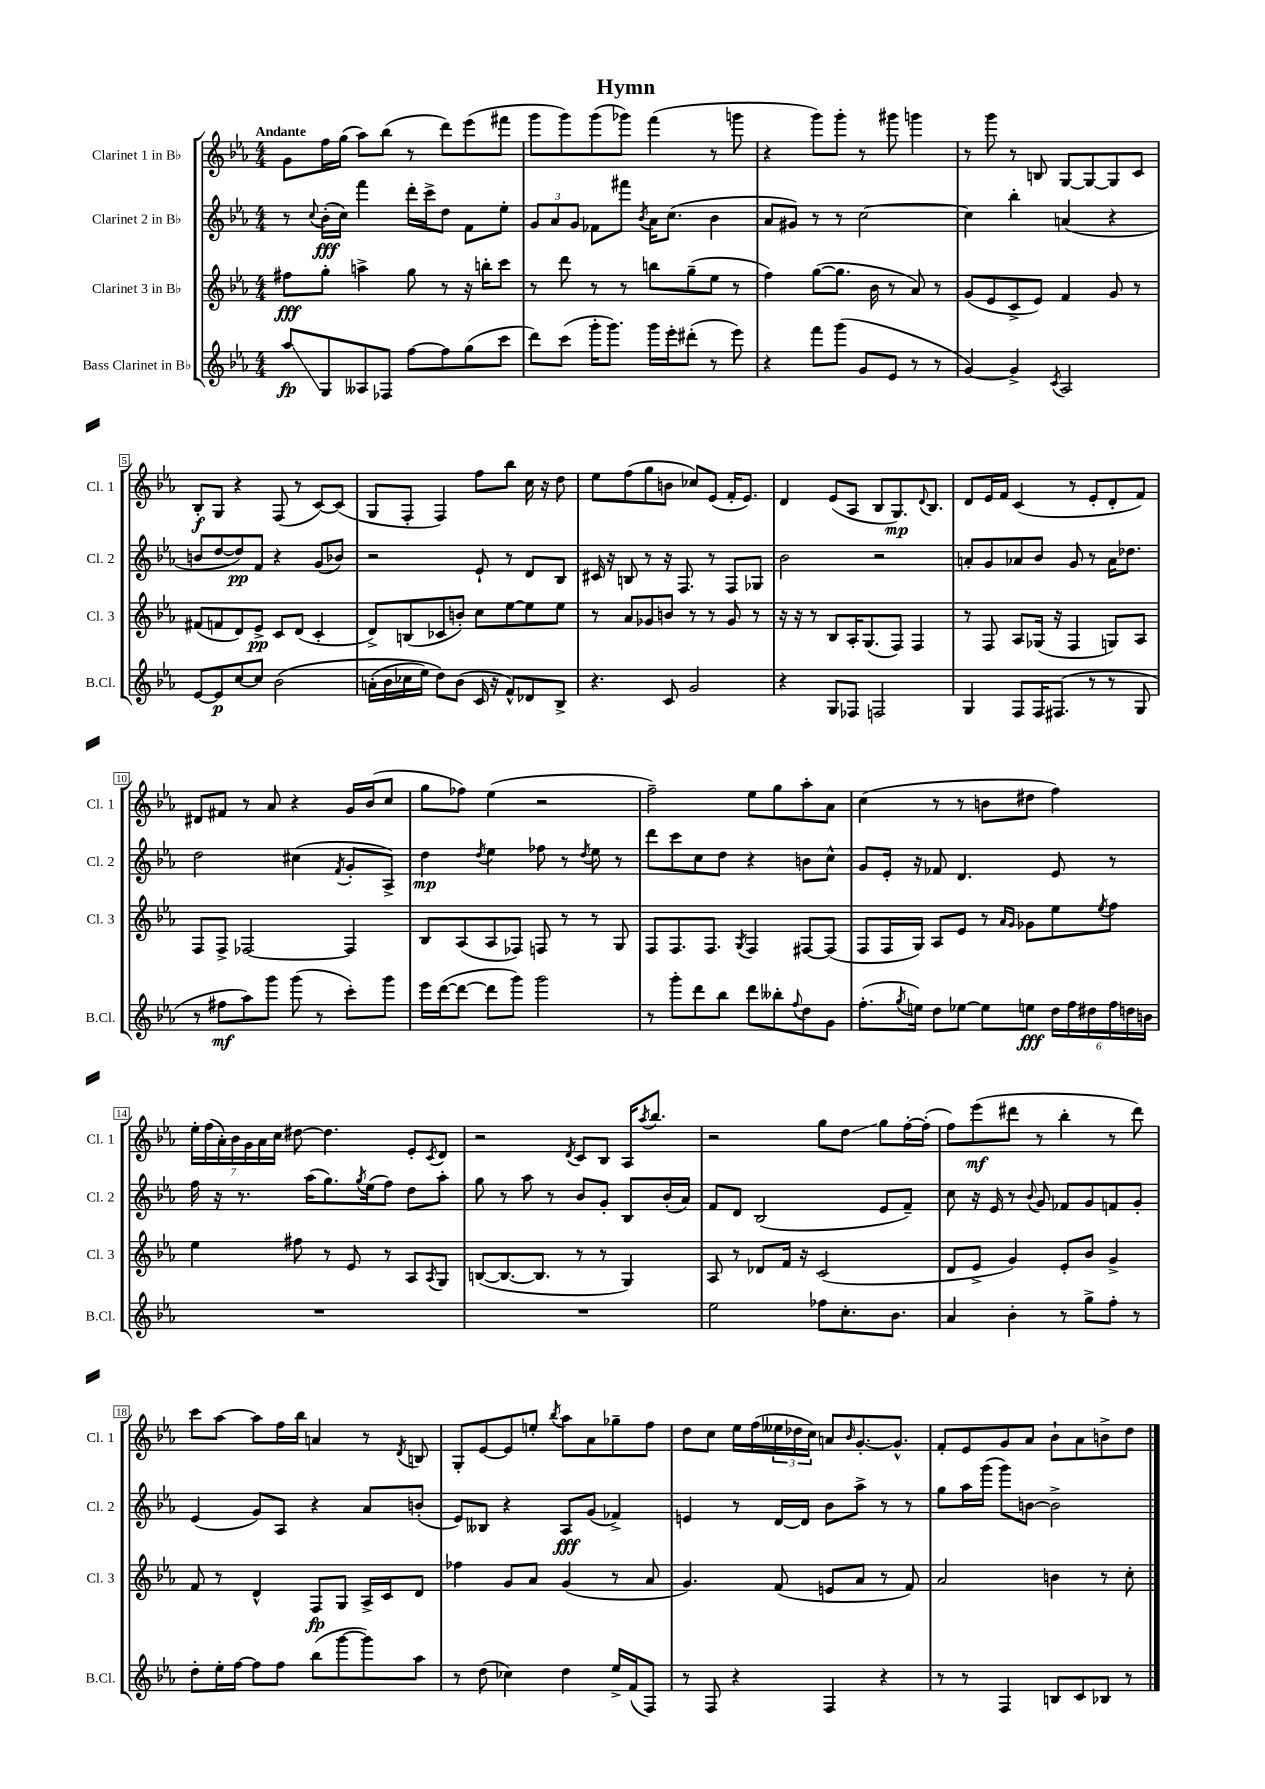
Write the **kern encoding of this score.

**kern	**kern	**kern	**kern
*staff4	*staff3	*staff2	*staff1
*clefG2	*clefG2	*clefG2	*clefG2
*k[b-e-a-]	*k[b-e-a-]	*k[b-e-a-]	*k[b-e-a-]
*M4/4	*M4/4	*M4/4	*M4/4
8aa-	8ff#	8r	8g
.	.	8qqcc	.
8G	8gg'	(16b-'	16ff
.	.	16cc)	(16gg
8A--	4aa^	4fff	8aa-)
8F-	.	.	(8bb-
[8ff	8gg	16ddd'	8r
.	.	16ccc^	.
8ff]	8r	8dd	8ddd)
(8gg	16r	8f	(8eee-
.	16bb'	.	.
8ccc	8ccc	8ee-'	8fff#
=	=	=	=
8ddd)	8r	12g	8ggg
.	.	12a-	.
(8ccc	8ddd	.	8ggg)
.	.	12g	.
16ggg'	8r	8f-	(8ggg
8.ggg)	.	.	.
.	8r	8fff#	8ggg-)
.	.	8qb-	.
16ggg	8bb	16a-	(4fff
16eee-'	.	(8.cc	.
(8ddd#'	(8gg~	.	.
8r	8ee-	4b-	8r
8eee-)	8r	.	8ggg
=	=	=	=
4r	4ff)	8a-	4r
.	.	8g#)	.
8fff	([8gg	8r	8ggg)
(8ggg	8.gg]	8r	8ggg'
8g	.	[2cc	8r
.	16b-	.	.
8e-	8r	.	8ggg#
8r	8a-)	.	4ggg
8r	8r	.	.
=	=	=	=
[4g)	(8g	4cc]	8r
.	8e-	.	8ggg
4g^]	8c^	4bb-'	8r
.	8e-)	.	8B
8qc	.	.	.
2A-	4f	(4a	[8G
.	.	.	8G_
.	8g	4r	8G]
.	8r	.	8c
=	=	=	=
[8e-	(8f#	8b	8B-'
8e-]	8f	[8dd	8G
[8cc	8d)	8dd])	4r
8cc]	8e-^	8f	.
&(2b-	8c	4r	(8F
.	(8d	.	8r
.	4c'	(8g	[8c)
.	.	8b-)	(8c]
=	=	=	=
(16a'	8d^)	2r	8G
16b-	.	.	.
16cc-	(8B	.	8F'
16ee-)	.	.	.
8dd&)	8c-	.	4F)
(8b-	8b')	.	.
16c	8cc	8e-`	8ff
16r	.	.	.
8f^^)	[8ee-	8r	8bb-
8d-	8ee-]	8d	16cc
.	.	.	16r
8B-^	8ee-	8B-	8dd
=	=	=	=
4.r	8r	16c#	8ee-
.	.	16r	.
.	8a-	8B	(8ff
.	8g-	8r	8gg
8c	8b	16r	8b
.	.	8.F	.
2g	8r	.	8cc-)
.	8r	8r	(8e-
.	8g-	8F	16f'
.	.	.	8.e-)
.	8r	8G-	.
=	=	=	=
4r	16r	2b-	4d
.	16r	.	.
.	8r	.	.
8G	8B-	.	(8e-
8F-	16A-'	.	8A-
.	(8.G	.	.
2F	.	2r	8B-
.	8F)	.	8.G)
.	4F	.	.
.	.	.	8qqd
.	.	.	8.B-
=	=	=	=
4G	8r	8a'	8d
.	8F	8g	16e-
.	.	.	16f
8F	8A-	8a-	(4c
16F	(16G-	8b-	.
(8.F#	16r	.	.
.	4F	8g	8r
8r	.	8r	8e-'
8r	8G)	16a-	8d'
.	.	8.dd-	.
8G	8A-	.	8f)
=	=	=	=
8r	8F	2dd	8d#
8ff#	8F^	.	8f#
8aa-)	[2F-	.	8r
8ggg	.	.	8a-
(8ggg	.	(4cc#	4r
8r	.	.	.
.	.	8qf	.
8ccc')	4F-]	8g'	16g
.	.	.	(16b-
8ggg	.	8A-^)	8cc
=	=	=	=
16eee-	8B-	4dd	8gg
([16ddd	.	.	.
8ddd_	(8A-	.	8ff-)
.	.	8qdd	.
8ddd]	8A-	4ee-	(4ee-
8ggg)	8F-)	.	.
2ggg	8F	8ff-	2r
.	8r	8r	.
.	.	8qdd	.
.	8r	8ee-	.
.	8G	8r	.
=	=	=	=
8r	8F	8ddd	2ff~)
8ggg'	8.F	8ccc	.
8ddd	.	8cc	.
.	8.F	.	.
8bb-	.	8dd	.
.	8qG	.	.
8ddd	4F	4r	8ee-
8bb--'	.	.	8gg
8qqff	.	.	.
8dd	[8F#	8b	8aa-'
8g	(8F#]	8cc^^	8a-
=	=	=	=
(8.ff'	8F	8g	(4cc
.	16F	16e-'	.
8qgg	.	.	.
16ee)	16G)	16r	.
8dd	8A-	8f-	8r
[8ee-	8e-	4.d	8r
8ee-]	8r	.	8b
.	16qqa-	.	.
.	16qqg	.	.
8ee	8g-	.	8dd#
24dd	8ee-	8e-	4ff)
24ff	.	.	.
24dd#	.	.	.
.	8qee-	.	.
24ff	8ff	8r	.
24dd	.	.	.
24b	.	.	.
=	=	=	=
1r	4ee-	16ff	28ee-'
.	.	.	(28ff
.	.	16r	.
.	.	.	28a-')
.	.	.	28b-
.	.	8.r	.
.	.	.	28g
.	.	.	28a-
.	.	.	28cc
.	8ff#	.	[8dd#
.	.	(16aa-	.
.	8r	8.gg)	4.dd#]
.	8e-	.	.
.	.	8qgg	.
.	.	(16ee-	.
.	8r	8ff)	.
.	8A-	8dd	8e-'
.	8qA-	.	8qc
.	8G	8aa-'	8d
=	=	=	=
1r	([8B	8gg	2r
.	8.B_	8r	.
.	.	8aa-	.
.	8.B]	.	.
.	.	8r	.
.	.	.	8qd
.	8r	8b-	8c
.	8r	8g'	8B-
.	4G)	8B-	16A-
.	.	.	8qaa-
.	.	.	8.bb-
.	.	(16b-'	.
.	.	16a-)	.
=	=	=	=
2ee-	8A-	8f	2r
.	8r	8d	.
.	8d-	(2B-	.
.	16f	.	.
.	16r	.	.
8ff-	(2c	.	8gg
8.cc'	.	.	8dd
.	.	8e-	8gg
8.b-	.	.	.
.	.	8f~)	[16ff'
.	.	.	(16ff']
=	=	=	=
4a-	8d	8cc	8ff)
.	8e-^	16r	(8eee-
.	.	16e-	.
4b-'	4g)	8r	8ddd#
.	.	8qqb-	.
.	.	8g	8r
8r	8e-'	8f-	4bb-'
8gg^	8b-	8g	.
8ff'	4g^	8f	8r
8r	.	8g'	8ddd#)
=	=	=	=
8dd'	8f	(4e-	8ccc
16ee-'	8r	.	[8aa-
[16ff	.	.	.
8ff]	4d^^	8g)	8aa-]
8ff	.	8A-	16ff
.	.	.	16bb-
(8bb-	8F	4r	4a
[8ggg	8G	.	.
8ggg])	16A-^	8a-	8r
.	16c	.	.
.	.	.	8qd
8aa-	8d	(8b'	8B
=	=	=	=
8r	4ff-	8e-)	8G'
(8dd	.	8B--	[8e-
4cc-)	8g	4r	8e-]
.	8a-	.	8ee'
.	.	.	8qbb-
4dd	(4g	8A-	8aa-
.	.	(8g	8a-
16ee-^	8r	4f-^)	8gg-~
(16f	.	.	.
8F)	8a-	.	8ff
=	=	=	=
8r	4.g)	4e	8dd
8F	.	.	8cc
4r	.	8r	16ee-
.	.	.	(16ff
.	(8f	[16d	24ee--
.	.	.	24dd-
.	.	16d]	.
.	.	.	24cc)
4F	8e	8b-	8a
.	.	.	16qqb-
.	8a-	8aa-^	[8.g'
4r	8r	8r	.
.	.	.	8.g^^]
.	8f)	8r	.
=	=	=	=
8r	2a-	8gg	8f'
8r	.	16aa-	8e-
.	.	(16ggg	.
4F	.	8ggg)	8g
.	.	[8b	8a-
8B	4b	2b^]	8b-`
8c	.	.	8a-
8B-	8r	.	8b^
8r	8cc'	.	8dd
==	==	==	==
*-	*-	*-	*-
